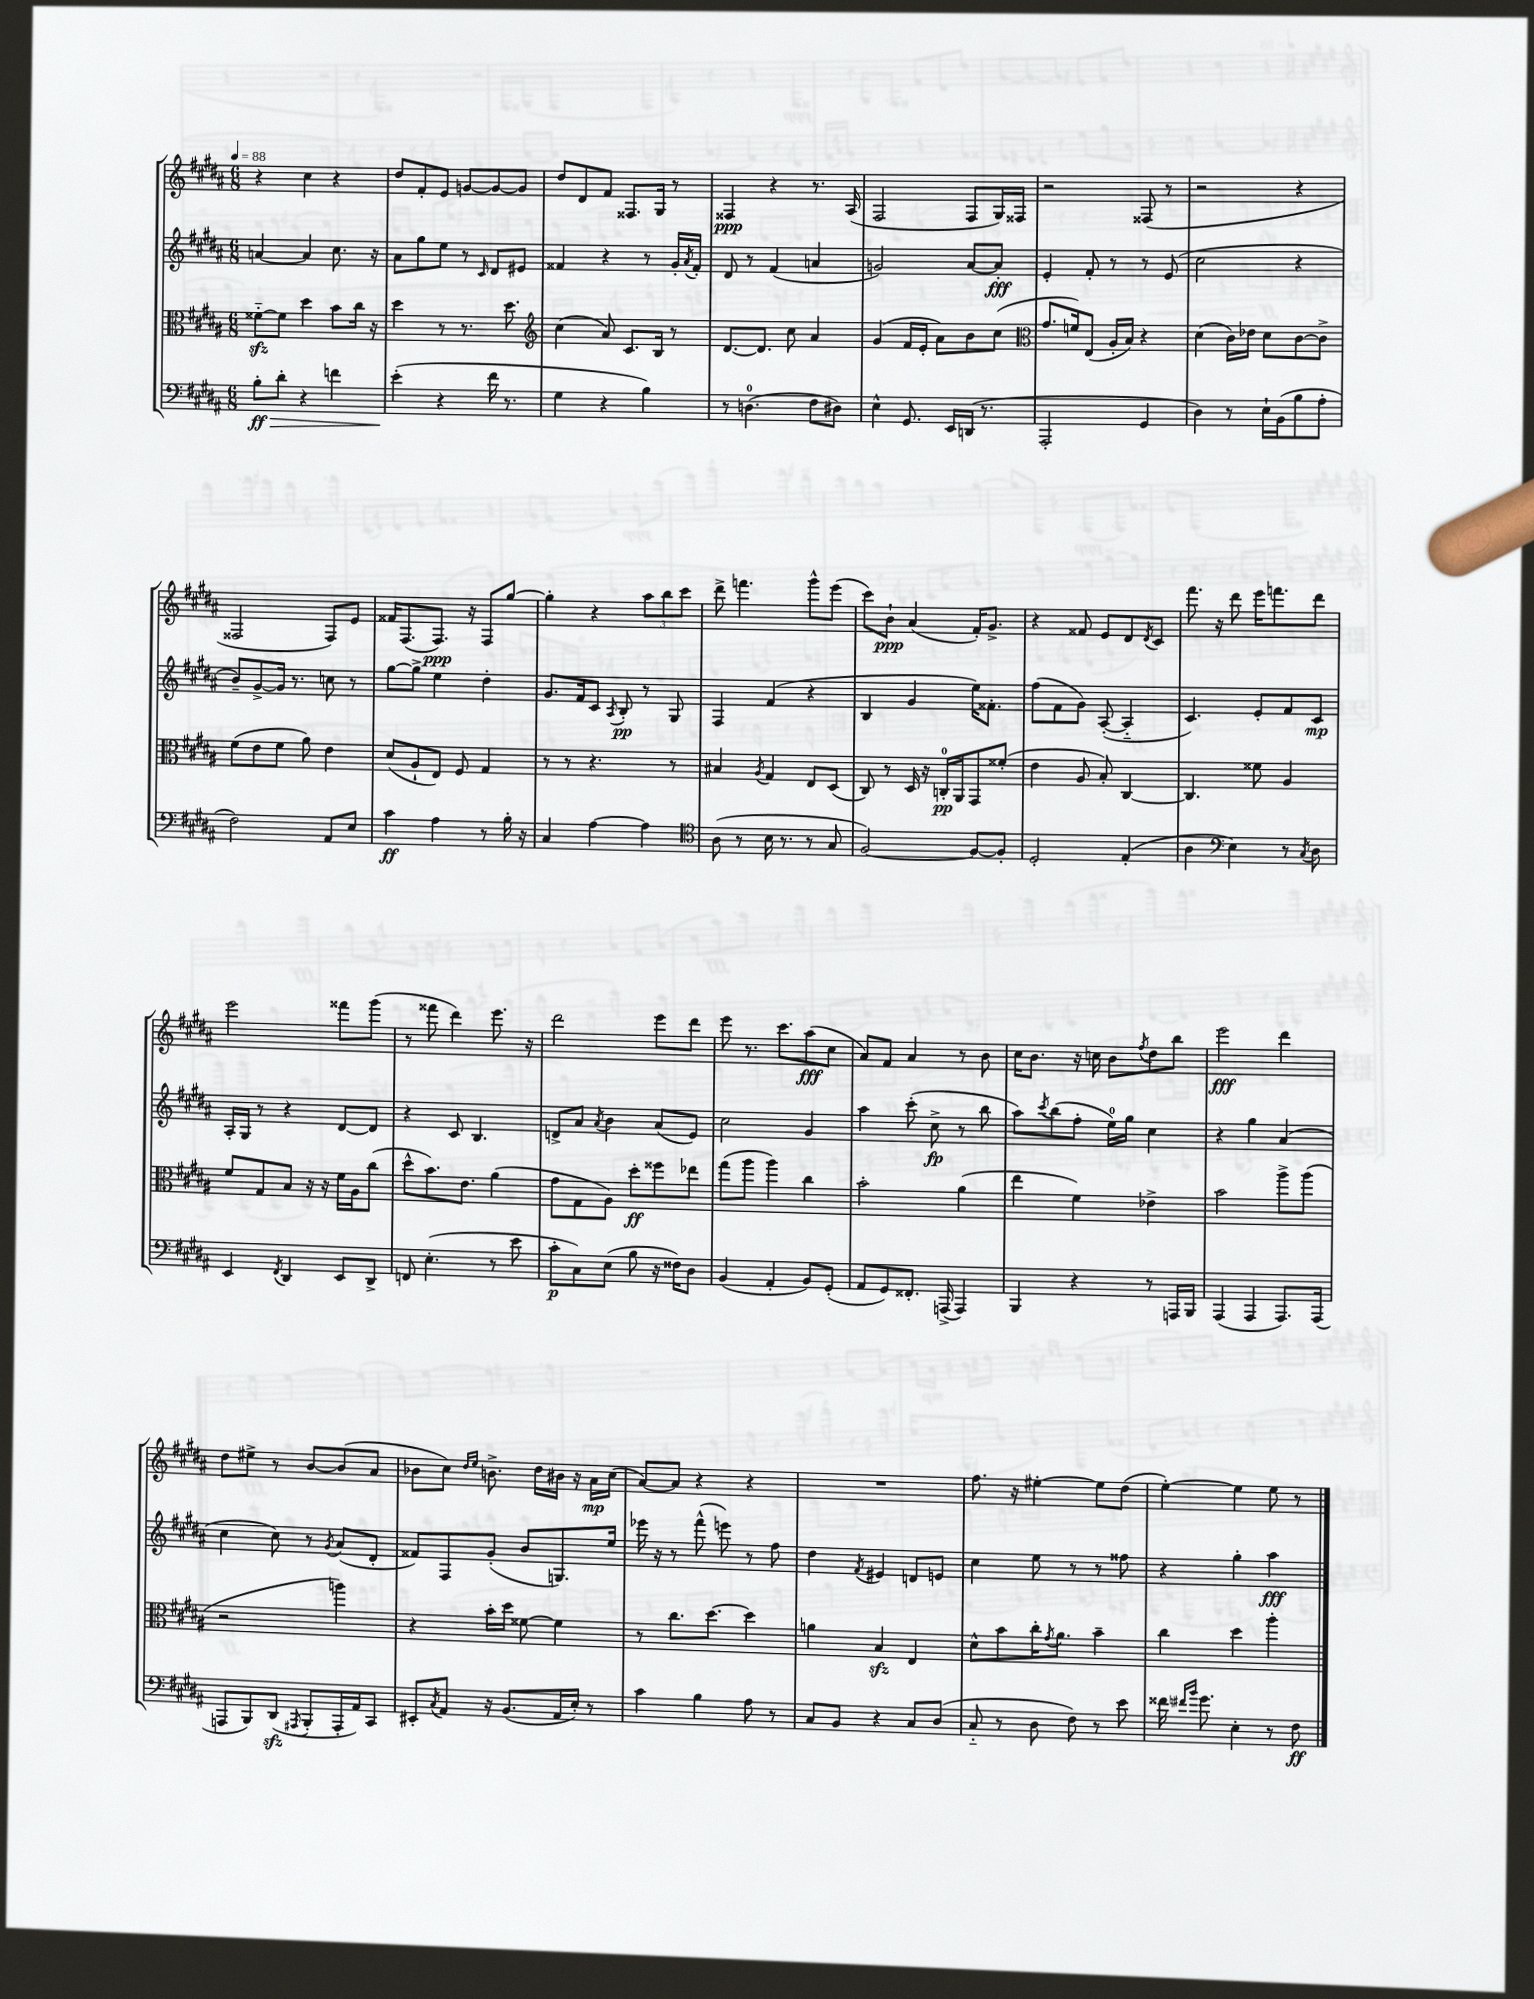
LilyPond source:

<<
\new StaffGroup <<
\new Staff = "s0" {
    \clef treble \key b \major \numericTimeSignature \time 6/8 \tempo 4 = 88
    r4 cis''4 r4 |
    dis''8 fis'8-. e'8 g'8~ g'8~ g'8 |
    dis''8 dis'8 fis'8 fisis8. gis16 r8 |
    fisis4\ppp r4 r8. ais16( |
    fis2 fis8 gis16) fisis16 |
    r2 fisis8( r8 |
    r2 r4 |
    fisis2 fisis8) e'8 |
    fisis'16 fis8.( fis8.\ppp) r16 fis8 gis''8~ |
    gis''4-. r4 \tuplet 3/2 { ais''8 b''8 cis'''8 } |
    dis'''8-> f'''4. gis'''8-^ e'''8( |
    cis'''8) b'8-!\ppp ais'4( fis'16-.) gis'8.-> |
    r4 fisis'8 e'8 dis'8 \acciaccatura { dis'8 } cis'8 |
    fis'''8. r16 dis'''8 e'''16 f'''8. dis'''8 |
    e'''2 fisis'''8 gis'''8( |
    r8 fisis'''8 dis'''4) e'''8. r16 |
    dis'''2 e'''8 dis'''8 |
    e'''8 r8. cis'''8. ais''8\fff( cis''8 |
    ais'8) fis'8 ais'4 r8 b'8 |
    cis''16 b'8. r16 c''16 b'8 \acciaccatura { fis''8 } dis''8 b''8 |
    e'''2\fff dis'''4 |
    dis''8 eis''8-> r8 b'8~ b'8( ais'8 |
    bes'8 cis''8) \grace { dis''16 e''16 } b'8.-> dis''16 bis'16 r16 ais'16\mp cis''16( |
    ais'8~) ais'8 r4 r4 |
    R2. |
    fis''8. r16 eis''4~-. eis''8 dis''8( |
    e''4~-.) e''4 e''8 r8 \bar "|." |
}
\new Staff = "s1" {
    \clef treble \key b \major \numericTimeSignature \time 6/8
    a'4~ a'4 cis''8. r16 |
    ais'8 gis''8 e''8 r8 \grace { cis'16 } dis'8 eis'8 |
    fisis'4 r4 r8 gis'16-. \acciaccatura { ais'8 } fisis'16-. |
    dis'8 r8 fis'4( a'4 |
    g'2) ais'8~ ais'8-.\fff |
    e'4-. fis'8-. r8 r8 e'8( |
    cis''2 r4 |
    b'8--) gis'8~-> gis'16 r8. c''8 r8 |
    gis''8~ gis''8-> e''4 dis''4-. |
    gis'8. fis'16 cis'8 \acciaccatura { ais8 } b8-.\pp r8 gis8 |
    fis4 fis'4( r4 |
    b4 gis'4 e''16) fisis'8.-. |
    fis''8( fis'8 gis'8) ais8~-.( ais4-_ |
    cis'4.) e'8-. fis'8 cis'8\mp |
    ais16-. gis16 r8 r4 dis'8~ dis'8 |
    r4 cis'8 b4. |
    d'8-> ais'8 \acciaccatura { ais'8 } b'4 ais'8( e'8) |
    cis''2 gis'4 |
    ais''4 cis'''8-.( cis''8->\fp r8 b''8 |
    ais''8) \acciaccatura { cis'''8 } b''8( fis''8-. e''16-0) gis''16 cis''4 |
    r4 gis''4 ais'4( |
    cis''4 cis''8) r8 \acciaccatura { gis'8 } ais'8( dis'8-. |
    fisis'8) fis8 gis'8-.( b'8 g8.) e''16 |
    ees'''16 r16 r8 fis'''8-^( e'''8) r8 fis''8 |
    dis''4 \acciaccatura { fis'8 } eis'4 d'8 e'8 |
    cis''4 e''8 r8 r8 fisis''8 |
    r4 gis''4-. ais''4\fff \bar "|." |
}
\new Staff = "s2" {
    \clef alto \key b \major \numericTimeSignature \time 6/8
    fisis'8~-_\sfz fisis'8 dis''4 b'8 cis''16 r16 |
    dis''4 r8 r8. dis''8. |
    \clef treble cis''4( ais'8) cis'8. b16 r8 |
    dis'8.~ dis'8. cis''8 ais'4 |
    gis'4( fis'16 e'16-. ais'8) b'8 cis''8( |
    \clef alto gis'8. f'16) e8( ais16-. b16) r4 |
    dis'4( cis'16) ees'16 dis'8 cis'8~ cis'8-> |
    fis'8( e'8 fis'8 ais'8) e'4 |
    dis'8( ais8-! e8) fis8 gis4 |
    r8 r8 r4. r8 |
    bis4 \acciaccatura { ais8 } gis4 e8 dis8( |
    cis8) r8 dis16 r16 c16-0-.\pp ais,16 gis,8 fisis'8-.( |
    e'4 ais8 b8-.) cis4~ |
    cis4. fisis'8 ais4 |
    fis'8 gis8 b8 r16 r16 fis'16 ais16 cis''8( |
    dis''8-^ b'8.) e'8. ais'4( |
    gis'8 gis8 ais8) dis''8-.\ff fisis''8 ees''8 |
    gis''8( ais''8 ais''4) cis''4 |
    b'2-. ais'4( |
    e''4 fis'4) ees'4-> |
    b'2 ais''8-> ais''8( |
    r2 a''4) |
    r4 b'16-. dis''16 fisis'8~ fisis'4 |
    r8 cis''8. dis''8.~ dis''4 |
    a'4 b4\sfz e4 |
    dis'8-^ b'8 cis''16-. \acciaccatura { gis'8 } ais'8. b'4-- |
    cis''4 dis''4 ais''4-. \bar "|." |
}
\new Staff = "s3" {
    \clef bass \key b \major \numericTimeSignature \time 6/8
    b8-.\ff\> dis'8-. r4 f'4 |
    e'4-.\!( r4 fis'16 r8. |
    gis4 r4 b4) |
    r8 d4.-0( fis8 dis8) |
    e4-^ gis,8. e,16 d,16( r8. |
    ais,,2-. gis,4 |
    dis4) r8 e16-! b,16( b8 ais8-. |
    fis2) ais,8 e8 |
    cis'4\ff ais4 r8 b16-. r16 |
    cis4 ais4~ ais4 |
    \clef tenor ais8( r8 b16 r8. r8 gis8 |
    fis2~) fis8~ fis8-. |
    dis2-. e4-.( |
    ais4 \clef bass e4) r8 \acciaccatura { cis8 } dis8 |
    e,4 \acciaccatura { fis,8 } dis,4 e,8 dis,8-> |
    f,8 e4.-.( r8 e'8 |
    cis'8-.\p cis8) e8( b8 r16 fisis16) dis8 |
    b,4( ais,4-. b,8) gis,8-.( |
    ais,8 gis,8) fisis,8.-. a,,16->( a,,4) |
    b,,4 r4 r8 a,,16 b,,16 |
    ais,,4( ais,,4 ais,,8.) ais,,16( |
    a,,8 b,,8) dis,8\sfz( \acciaccatura { ais,,8 } b,,8-. ais,,16-. ais,16) cis,8 |
    eis,8-. \acciaccatura { cis8 } ais,8 r16 b,8.( ais,16 e16-.) r8 |
    cis'4 b4 ais8 r8 |
    cis8 b,8 r4 cis8 dis8( |
    cis8-_ r8 dis8 fis8) r8 e'8 |
    fisis'16 \grace { fis'16 b'16 } gis'8. e4-. r8 fis8\ff \bar "|." |
}
>>
>>
\layout { \context { \Score \remove "Bar_number_engraver" } }
